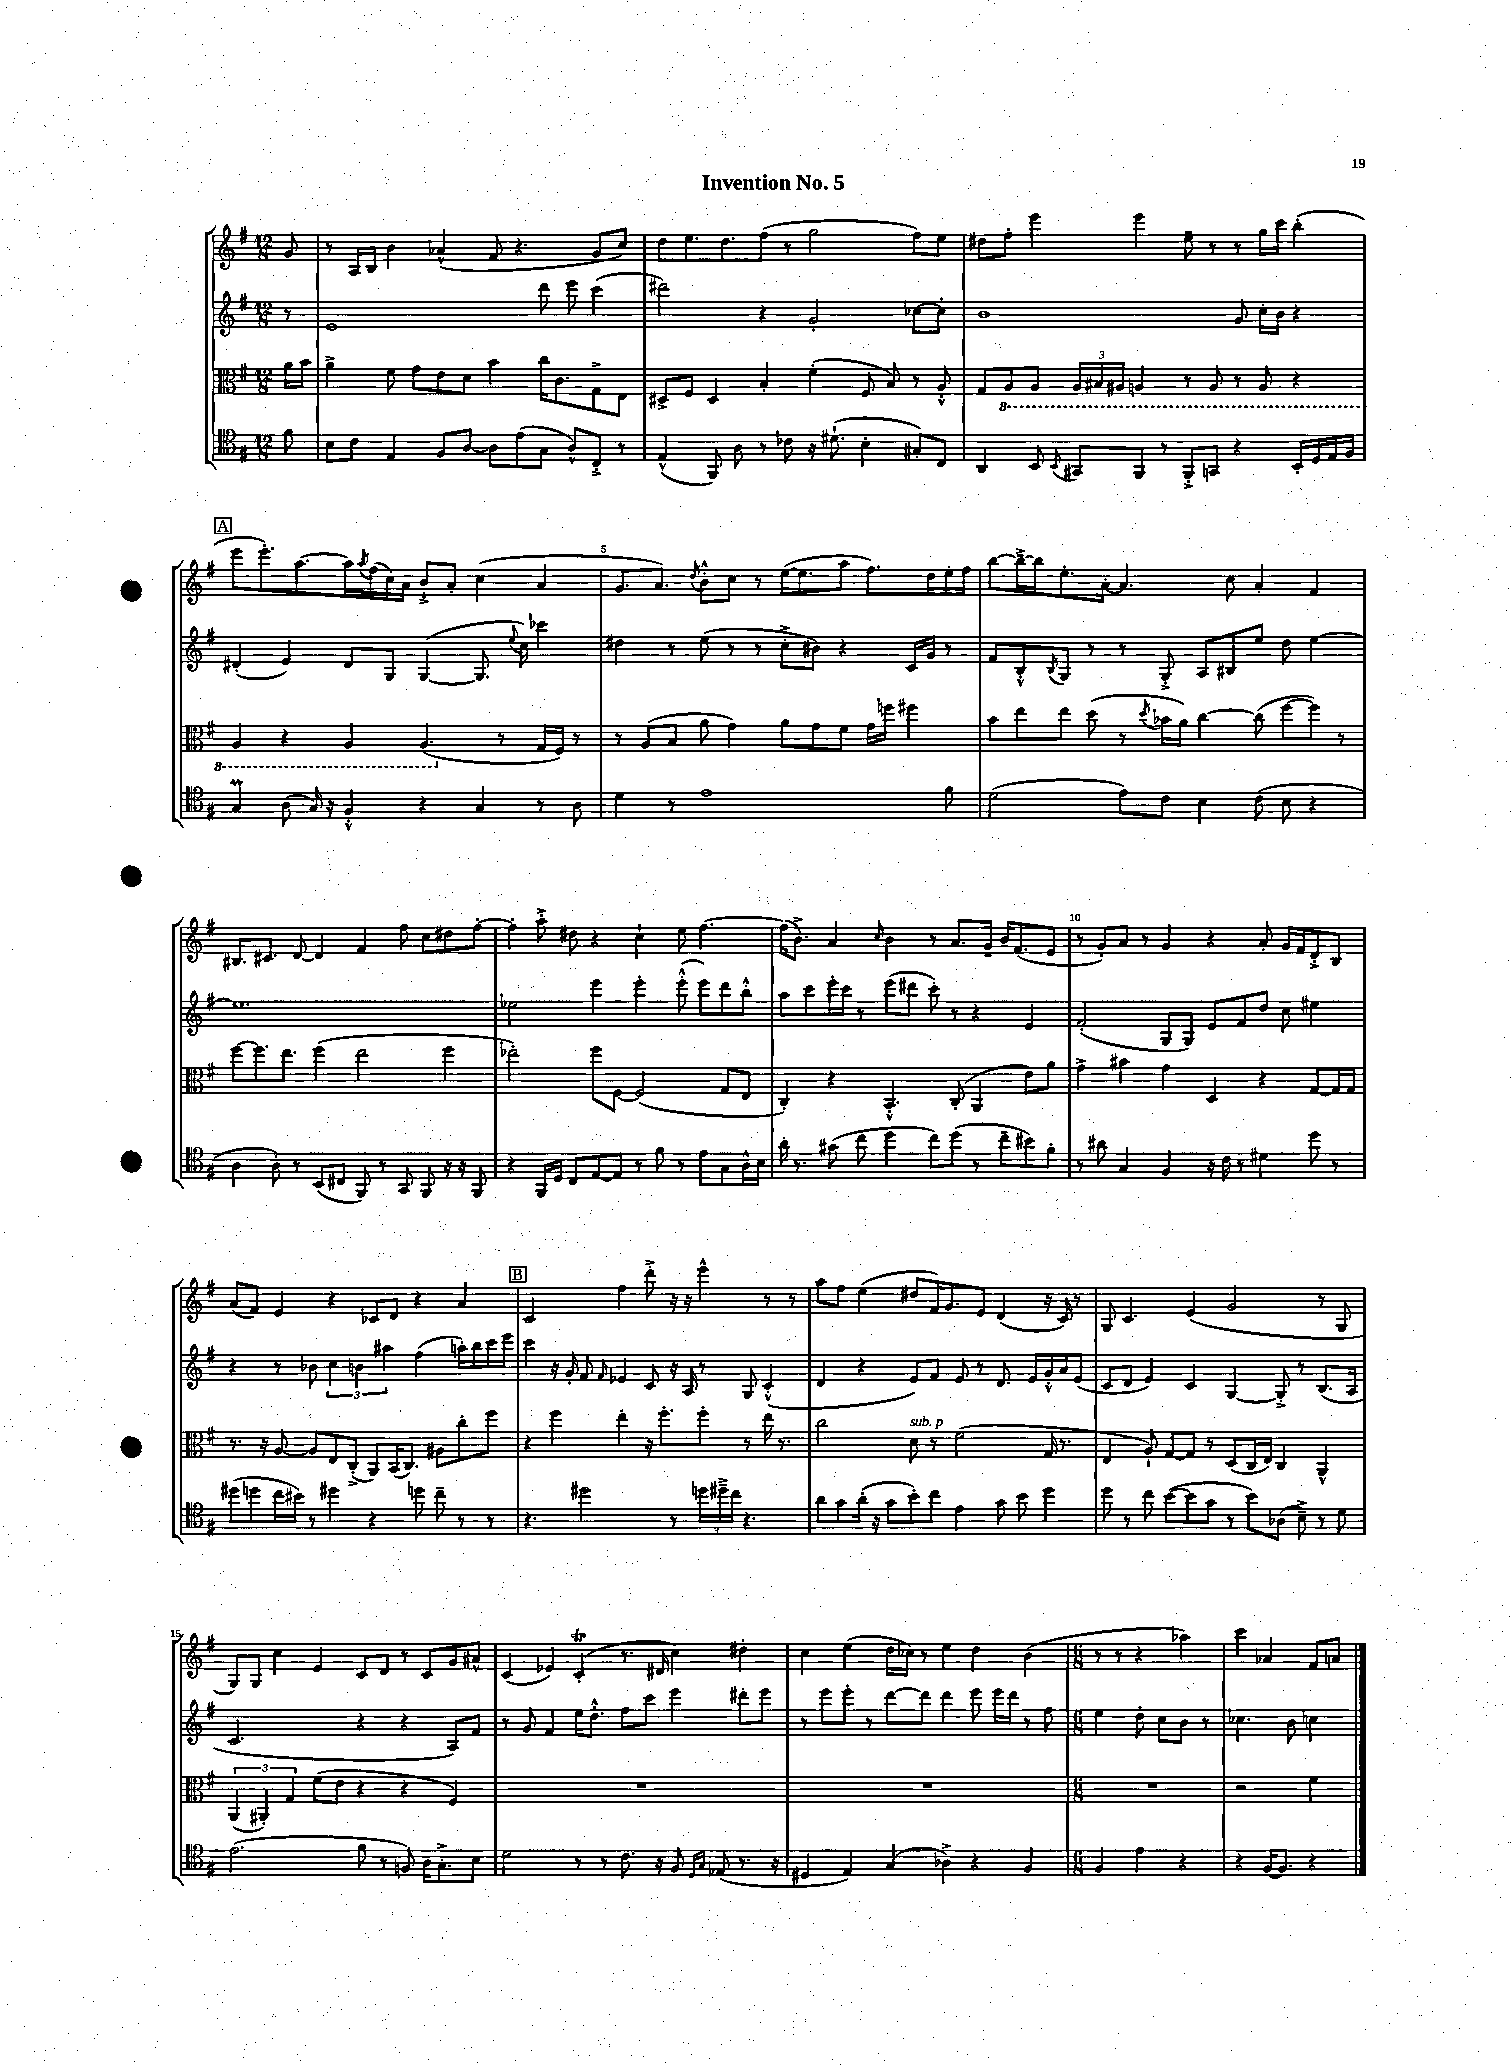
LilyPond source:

\header { title = "Invention No. 5" }
<<
\new StaffGroup <<
\new Staff = "s0" {
    \clef treble \key g \major \numericTimeSignature \time 12/8 \partial 8
    g'8 |
    r8 a16 b16 b'4 aes'4-^( fis'8 r4. g'8 c''8) |
    d''8 e''8. d''8. fis''8( r8 g''2 fis''8) e''8 |
    dis''8 fis''8-. e'''4 e'''4 e''8-- r8 r8 g''16 c'''16 b''4-.( |
    \mark \markup { \box "A" } e'''8 e'''8.-.) a''8.~ a''16 \acciaccatura { a''8 } fis''16( c''16) a'16 b'8-!-> a'8-. c''4( a'4 |
    g'8. a'8.) \acciaccatura { d''8 } b'8-.-^ c''8 r8 e''16~( e''8. a''8 fis''8.) d''16 e''16-. fis''16 |
    b''8~ b''16~---> b''16 e''8.-. a'16~-. a'4. c''8 a'4-. fis'4 |
    bis8. cis'8. d'8~ d'4 fis'4 fis''8 c''8 dis''8 fis''8~-. |
    fis''4-. a''8-.-> dis''8 r4 c''4-! e''8 fis''4.~ |
    fis''16( b'8.->) a'4 \grace { c''16 } b'4 r8 a'8. g'16-- b'16 fis'8.( e'8 |
    r8 g'8-.) a'8 r8 g'4 r4 a'8-. g'16 fis'16 d'8-.-> b8 |
    a'8( fis'8) e'4 r4 ces'8 d'8 r4 a'4 |
    \mark \markup { \box "B" } c'2 fis''4 d'''8-.-> r16 r16 e'''4-^ r8 r8 |
    a''8 fis''8 e''4( dis''8 fis'16) g'8. e'8 d'4( r16 c'16) r8 |
    g8 c'4. e'4( g'2 r8 g8 |
    g8) g8 c''4 e'4 c'8 d'8 r8 c'8 g'8 ais'8-^ |
    c'4( ees'4) c'4-.\trill( r8. dis'16 c''4) dis''4-. |
    c''4 e''4( d''16 ces''16) r8 e''4 d''4 b'4( |
    \numericTimeSignature \time 6/8 r8 r8 r4 aes''4) |
    c'''4 aes'4 fis'8 a'8 \bar "|." |
}
\new Staff = "s1" {
    \clef treble \key g \major \numericTimeSignature \time 12/8 \partial 8
    r8 |
    e'1 d'''8 e'''8 c'''4( |
    dis'''2) r4 g'2-. ces''8~ ces''8-. |
    b'1 g'8 c''16-. b'16 r4 |
    \mark \markup { \box "A" } dis'4-.( e'4) dis'8 g8 g4~( g8. \appoggiatura { e''8 } c''16) ces'''4 |
    dis''4 r8 e''8( r8 r8 c''8-.-> bis'8) r4 c'16 g'16 r8 |
    fis'8 b8-.-^ \acciaccatura { b8 } g8 r8 r8 g8-.-> a8 bis8 e''8 d''8 e''4~ |
    e''1. |
    ees''2 e'''4 e'''4-. e'''8-.-^( e'''8) d'''8 b''8-.-^ |
    a''8 c'''8 e'''16-. c'''16 r8 e'''8( dis'''8 c'''8-.) r8 r4 e'4 |
    fis'2-.( g8 g8) e'8 fis'8 d''8 c''8 eis''4 |
    r4 r8 bes'8 \tuplet 3/2 { c''4 b'4 ais''4 } fis''4( a''16-.) b''16 c'''16 e'''16 |
    \mark \markup { \box "B" } c'''4 r16 g'16-. fis'8 \grace { fis'16 } ees'4 c'8 r16 a16 r8 g8 c'4-.-^( |
    d'4 r4 e'8) fis'8 e'8 r8 d'8. e'16 g'16-.-^ a'16 e'8( |
    c'8 d'8 e'4) c'4 g4~ g8-.-> r8 b8.( a16 |
    c'2. r4 r4 a8) fis'8 |
    r8 g'8 fis'4 e''16 d''8.-.-^ fis''8 c'''8 e'''4 dis'''8-. e'''8 |
    r8 e'''8 e'''8-. r8 d'''8~ d'''8 d'''4 e'''8 e'''16 d'''16 r8 fis''8 |
    \numericTimeSignature \time 6/8 e''4 d''8-. c''8 b'8 r8 |
    ces''4. b'8 c''4 \bar "|." |
}
\new Staff = "s2" {
    \clef alto \key g \major \numericTimeSignature \time 12/8 \partial 8
    a'16 b'16 |
    a'4-> fis'8 g'8 e'8 d'8 b'4 c''16 c'8. g8-> e8 |
    dis8-> fis8 dis4 b4-. fis'4-.( fis8 b8) r8 a8-.-^ |
    g8 \ottava #-1 a,8 a,8 \tuplet 3/2 { a,16 bis,16 ais,16 } a,4 r8 a,8 r8 a,8 r4 |
    \mark \markup { \box "A" } a,4 r4 a,4 a,4.( \ottava #0 r8 g16 fis16) r8 |
    r8 a8( b8 a'8 g'4) a'8 g'8 fis'8 g'16 f''16 fis''4 |
    b'8 e''8 e''8 d''8( r8 \acciaccatura { d''8 } bes'16 a'16) c''4~ c''8( fis''8~ fis''8) r8 |
    fis''8~ fis''8. e''8. fis''4( e''2 fis''4 |
    ees''2-.) fis''8 fis8~ fis2( g8 e8 |
    c4-.) r4 b,4.-.-^ c8-.( a,4 e'8) a'8 |
    g'4-> bis'4 g'4 d4 r4 g8~ g16 g16 |
    r8. r16 a8~ a8 e8 c8-.->( a,8) b,16( c8.) ais8 c''8-. fis''8 |
    \mark \markup { \box "B" } r4 fis''4 e''4-. r16 fis''8.-. fis''8-. r8 e''16 r8. |
    c''2 d'8^\markup { \italic "sub. p" } r8 fis'2( g16 r8. |
    e4 a8-!) g8~ g8 r8 d8( c16 e16) c4 a,4-^ |
    \tuplet 3/2 { a,4( ais,4-.) g4 } fis'8( e'8 r4 r4 fis4) |
    R1. |
    R1. |
    \numericTimeSignature \time 6/8 R2. |
    r2 fis'4 \bar "|." |
}
\new Staff = "s3" {
    \clef tenor \key g \major \numericTimeSignature \time 12/8 \partial 8
    fis'8 |
    b8 c'8 e4 fis8 a8~ a8 e'8( g8 a8-^) c8-.-> r8 |
    e4-^( fis,8) a8 r8 ces'8 r16 dis'8.-!( b4-. gis8-.) c8 |
    a,4 b,8 \acciaccatura { b,8 } gis,8 fis,8 r8 fis,8-.-> g,8 r4 b,16-. d16 e16 fis16 |
    \mark \markup { \box "A" } g4\prall a8( g16) r16 fis4-.-^ r4 g4 r8 a8 |
    d'4 r8 e'1 fis'8 |
    d'2( e'8) c'8 b4 c'8( b8 r4 |
    a4 a8-.) r8 b,8( cis8 fis,8) r8 g,8 fis,8 r16 r16 fis,8 |
    r4 fis,16 d16 c8 e8~ e8 r8 fis'8 r8 e'8 g8 a16-^ b16 |
    a'16-. r8. gis'8( c''8 d''4 c''8) d''8( r8 c''8-- bis'8) fis'8-. |
    r8 ais'8 g4 fis4 r16 c'16 r8 dis'4 d''8 r8 |
    dis''8( d''8 c''16 bis'16) r8 dis''4 r4 d''8 c''8-- r8 r8 |
    \mark \markup { \box "B" } r4. dis''2 r8 \tuplet 3/2 { d''16 dis''16---> c''16 } r4. |
    a'8 g'8 a'16-.( r16 g'8 b'8-.) c''8 e'4 g'8 b'8 d''4 |
    d''8 r8 c''8 b'8~( b'8 g'8 r8 b'8) aes8( b8--->) r8 d'8 |
    e'2.( fis'8 r8 f8) a16 g8.-.-> b8 |
    d'2 r8 r8 c'8. r16 fis8 \grace { d16 g16 } ees8( r8. r16 |
    dis4 e4) g4( aes4->) r4 fis4 |
    \numericTimeSignature \time 6/8 fis4 e'4 r4 |
    r4 fis16~ fis8. r4 \bar "|." |
}
>>
>>
\layout { \context { \Score \override BarNumber.break-visibility = ##(#f #t #t) barNumberVisibility = #(every-nth-bar-number-visible 5) } }
